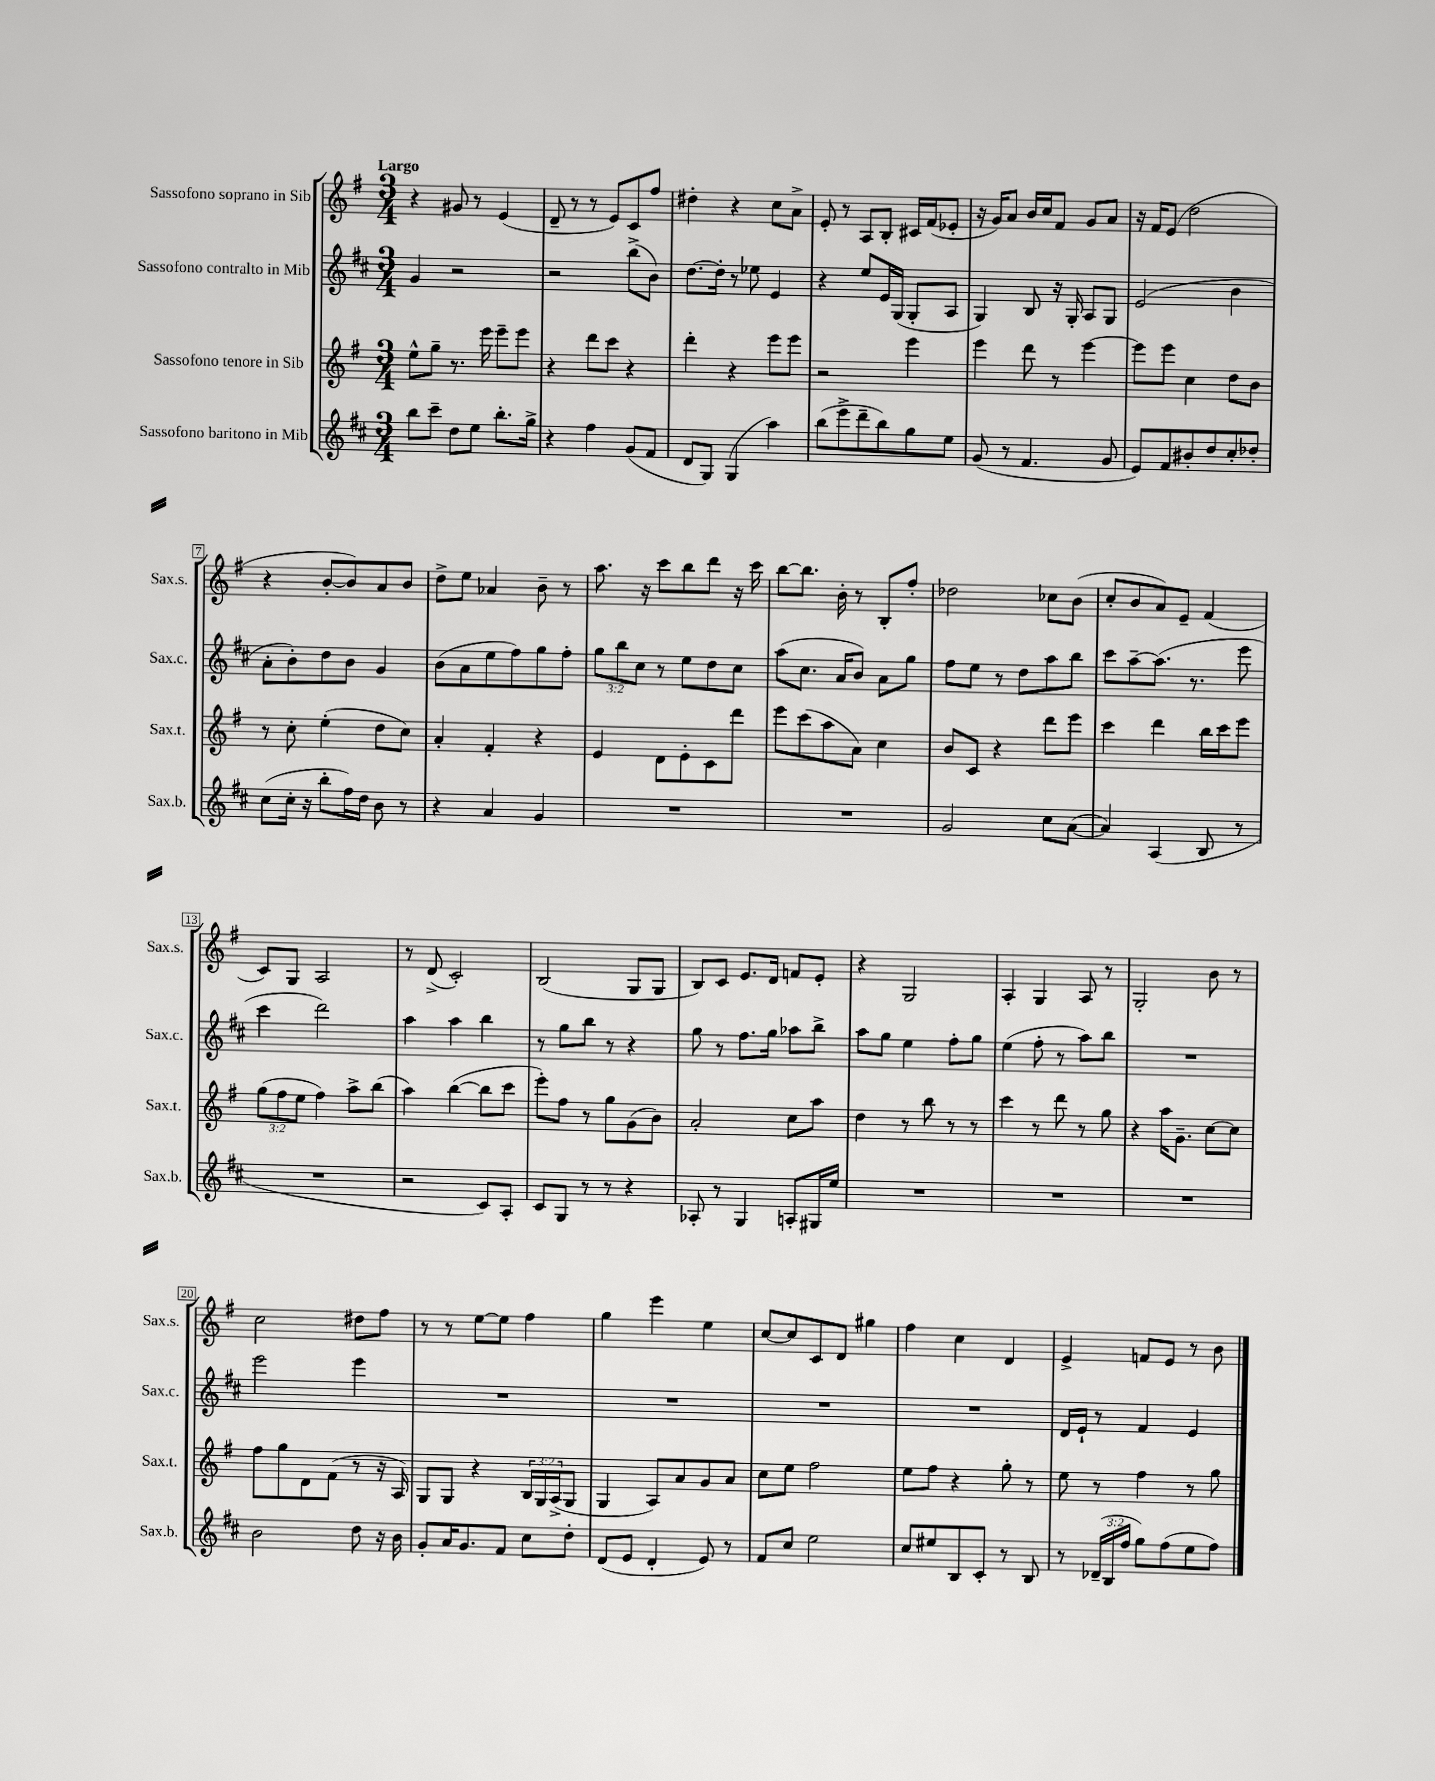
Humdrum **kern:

**kern	**kern	**kern	**kern
*staff4	*staff3	*staff2	*staff1
*clefG2	*clefG2	*clefG2	*clefG2
*k[f#c#]	*k[f#]	*k[f#c#]	*k[f#]
*M3/4	*M3/4	*M3/4	*M3/4
8bb	8ee^^	4g	4r
8ccc#~	8gg~	.	.
8dd	8.r	2r	8g#
8ee	.	.	8r
.	16eee	.	.
8.bb'	8eee~	.	(4e
.	8eee	.	.
16gg^	.	.	.
=	=	=	=
4r	4r	2r	8d~
.	.	.	8r
4ff#	8ddd	.	8r
.	8ccc	.	8e)
(8g	4r	(8bb^	8c
8f#	.	8b)	8ff#
=	=	=	=
8d	4ddd'	[8.dd	4dd#'
8G)	.	.	.
.	.	16dd']	.
(4G	4r	8r	4r
.	.	8ee-	.
4aa)	8eee	4e	8cc
.	8eee	.	8a^
=	=	=	=
(8bb	2r	4r	8e'
8eee^	.	.	8r
8ddd~	.	8ee	8A
8bb)	.	16e	8B'
.	.	(16G	.
8gg	4eee	8G'	16c#
.	.	.	(16f#
8ee	.	8A	8e-'
=	=	=	=
(8g	4eee	4G)	16r
.	.	.	16g)
8r	.	.	8a
4.f#	8ddd	8B	16b
.	.	.	16cc
.	8r	16r	8f#
.	.	16G'	.
.	[4eee	8A	8g
8g	.	8G	8a
=	=	=	=
8e)	8eee]	(2e	16r
.	.	.	16f#
8f#	8eee	.	(8e
8b#'	4cc	.	2dd
8dd	.	.	.
8cc#'	8dd	4b	.
8dd-'	8b	.	.
=	=	=	=
(8cc#	8r	8a'	4r
16cc#'	8cc'	8b')	.
16r	.	.	.
8bb'	(4ee'	8dd	[8b'
16ff#)	.	8b	8b])
16dd	.	.	.
8b	8dd	4g	8a
8r	8cc)	.	8b
=	=	=	=
4r	4a'	(8b	8dd^
.	.	8a	8ee
4a	4f#'	8ee	4a-
.	.	8ff#)	.
4g	4r	8gg	8b~
.	.	8ff#'	8r
=	=	=	=
2.r	4e	12gg	8.aa
.	.	12bb	.
.	.	12cc#	.
.	.	.	16r
.	8d	8r	8ccc
.	8e'	8ee	8bb
.	8c	8dd	8ddd
.	8ddd	8cc#	16r
.	.	.	16ccc
=	=	=	=
2.r	8eee	(8aa	[8bb
.	(8ccc	8.cc#	8.bb]
.	8aa	.	.
.	.	16a	16b'
.	8a)	8b)	8r
.	4cc	8a	8B'
.	.	8gg	8ff#'
=	=	=	=
2g	8b	8ff#	2dd-
.	8c	8ee	.
.	4r	8r	.
.	.	8dd	.
8cc#	8ddd	8aa	8cc-
([8a	8eee	8bb	(8b
=	=	=	=
4a])	4ccc	8ccc#	8cc'
.	.	[8aa~	8b
(4A	4ddd	(8.aa]	8a)
.	.	.	8e~
.	.	8.r	.
8B	16bb	.	(4f#
.	16ccc	.	.
8r	8eee	8eee	.
=	=	=	=
2.r	(12gg	4ccc#	8c)
.	12ff#	.	.
.	.	.	8G
.	12ee	.	.
.	4ff#)	2ddd)	2A
.	8aa^	.	.
.	(8bb	.	.
=	=	=	=
2r	4aa)	4aa	8r
.	.	.	(8d^
.	([4bb	4aa	2c')
8c#)	8bb]	4bb	.
8A'	8ccc	.	.
=	=	=	=
8c#	8eee')	8r	(2B
8G	8ff#	8gg	.
8r	8r	8bb	.
8r	8gg	8r	.
4r	(8g	4r	8G
.	8b)	.	8G
=	=	=	=
8A-'	2a'	8gg	8B)
8r	.	8r	8c
4G	.	8.ff#	8.e
.	.	16gg	16d
8A'	8cc	8aa-	8f
16G#	8aa	8bb^	8e'
16ee	.	.	.
=	=	=	=
2.r	4dd	8aa	4r
.	.	8gg	.
.	8r	4ee	2G
.	8bb	.	.
.	8r	8ff#'	.
.	8r	8gg	.
=	=	=	=
2.r	4ccc	(4ee	4A'
.	8r	8ff#'	4G
.	8ddd	8r	.
.	8r	8aa)	8A
.	8gg	8bb	8r
=	=	=	=
2.r	4r	2.r	2G'
.	16aa	.	.
.	8.g~	.	.
.	[8cc	.	8b
.	8cc]	.	8r
=	=	=	=
2b	8ff#	2eee	2cc
.	8gg	.	.
.	8d	.	.
.	(8f#	.	.
8dd	8r	4eee	8dd#
16r	16r	.	8ff#
16b	16A)	.	.
=	=	=	=
8g'	8G	2.r	8r
16a	8G	.	8r
8.g	.	.	.
.	4r	.	[8ee
8f#	.	.	8ee]
8cc#	24B	.	4ff#
.	24G	.	.
.	(24A^	.	.
8dd'	8G	.	.
=	=	=	=
(8d	4G	2.r	4gg
8e	.	.	.
4d'	8A)	.	4eee
.	8a	.	.
8e)	8g	.	4ee
8r	8a	.	.
=	=	=	=
8f#	8cc	2.r	[8cc
8cc#	8ee	.	8cc]
2ee	2ff#	.	8c
.	.	.	8d
.	.	.	4gg#
=	=	=	=
8cc#	8ee	2.r	4ff#
8ee#	8ff#	.	.
8B	4r	.	4cc
8c#'	.	.	.
8r	8gg'	.	4d
8B	8r	.	.
=	=	=	=
8r	8ee	16d	4e^
.	.	16e`	.
(24d-~	8r	8r	.
24B	.	.	.
24ff#	.	.	.
8gg)	4ff#	4f#	8f
(8ff#	.	.	8e
8ee	8r	4e	8r
8ff#)	8gg	.	8b
==	==	==	==
*-	*-	*-	*-
